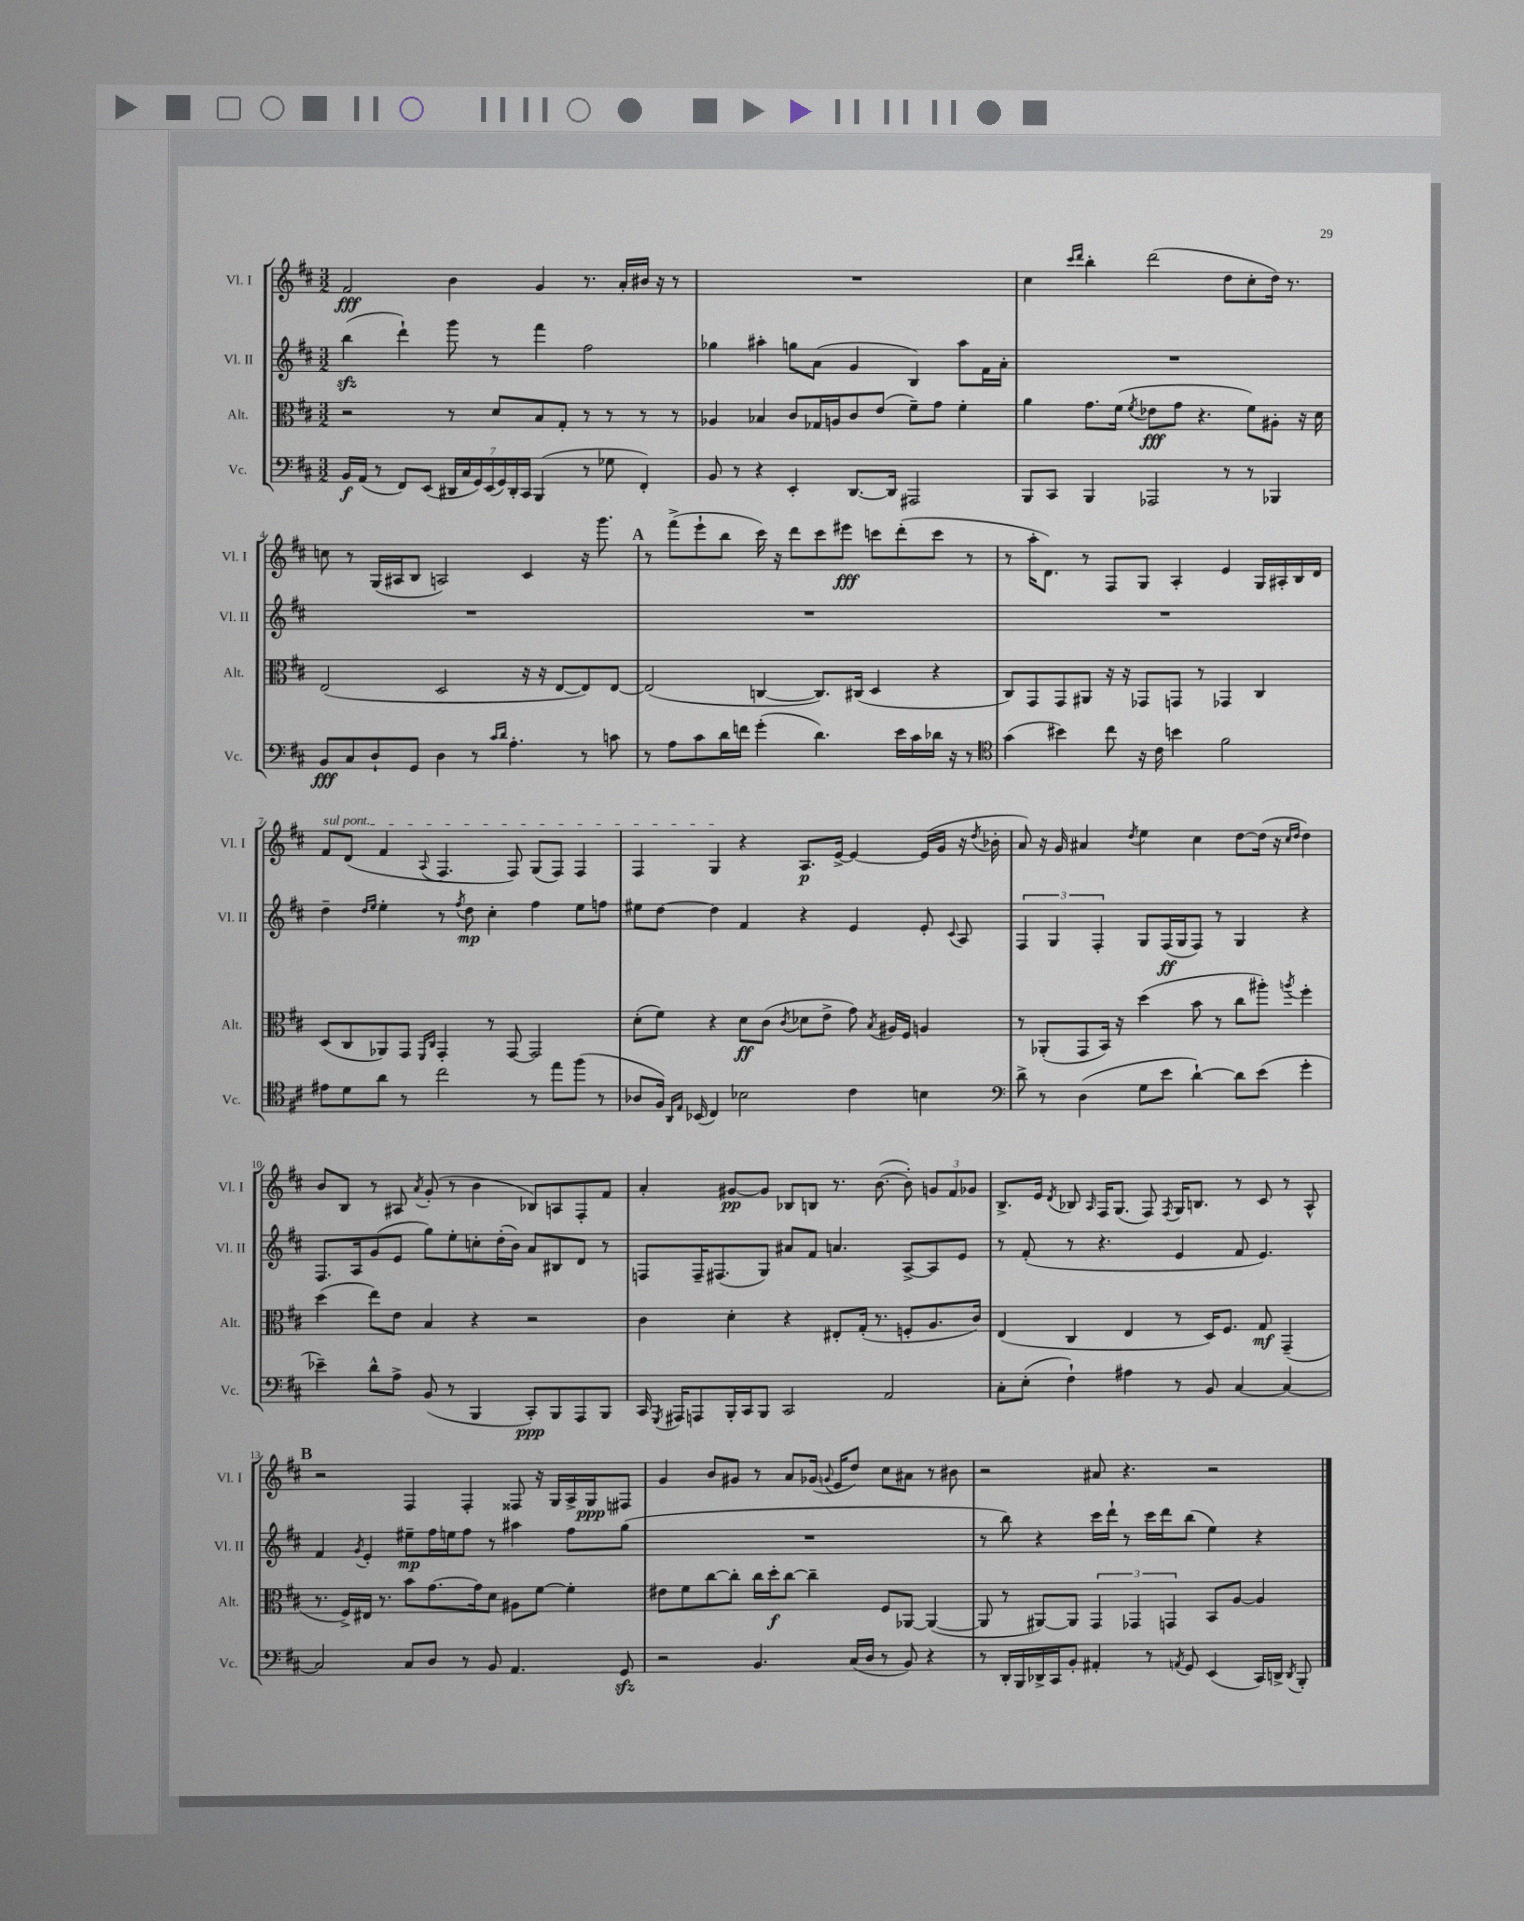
<<
\new StaffGroup <<
\new Staff = "s0" \with { instrumentName = "Vl. I" shortInstrumentName = "Vl. I" } {
    \clef treble \key d \major \numericTimeSignature \time 3/2
    \autoBeamOff fis'2\fff b'4 g'4 r8. a'16[-. bis'16] r16 r8 |
    R1. |
    cis''4 \grace { cis'''16[ d'''16] } b''4-. d'''2( d''8[ cis''8-. d''16]) r8. |
    c''8 r8 g16[( ais16 b8] a2) cis'4 r16 g'''8. |
    \mark \markup { \bold "A" } r8 fis'''8[->( e'''8-! b''8] cis'''16) r16 d'''8[ cis'''8 eis'''8]\fff c'''8[ d'''8-.( c'''8] r8 |
    r8 a''16[-. d'8.]) r8 fis8[ g8] a4-. e'4 g16[ ais16-. b16 d'16] |
    \once \override TextSpanner.bound-details.left.text = \markup { \italic "sul pont." } fis'8[\startTextSpan d'8]( fis'4 \appoggiatura { a8 } fis4. fis8) g8[( fis8]) fis4 |
    fis4 g4\stopTextSpan r4 a8.[\p e'16]~-> e'4~ e'16[( g'16] r16 \acciaccatura { d''8 } bes'16-. |
    a'8) r16 g'16 ais'4 \acciaccatura { d''8 } e''4 cis''4 d''8[~ d''16]( r16 \grace { cis''16[ d''16] } d''4) |
    b'8[ b8] r8 ais8 \acciaccatura { a'8 } g'8-.( r8 b'4 bes8[) a8 fis8-. fis'8] |
    a'4-. gis'8[~\pp gis'8] bes8[ b8] r8. b'8.~( b'8-.) \tuplet 3/2 { g'8[ fis'8 ges'8] } |
    b8.[-> e'16] \acciaccatura { d'8 } bes8 \grace { a16 } fis16[ g8.]( fis8) \acciaccatura { fis8 } g16[ b8.] r8 cis'8 r8 a8-^ |
    \mark \markup { \bold "B" } r2 fis4 fis4-. fisis8 r16 g16[ a16-> g16\ppp fis8] |
    g'4 b'8[ gis'8] r8 a'8[ ges'16]( \appoggiatura { g'8 } e'16[ d''8]) cis''8[ ais'8] r8 bis'8 |
    r2 ais'8 r4. r2 \bar "|." |
}
\new Staff = "s1" \with { instrumentName = "Vl. II" shortInstrumentName = "Vl. II" } {
    \clef treble \key d \major \numericTimeSignature \time 3/2
    \autoBeamOff b''4\sfz( d'''4-!) g'''8 r8 fis'''4 fis''2 |
    ges''4 ais''4-. g''8[ a'8]( g'4 b4) ais''8[ fis'16 a'16]-. |
    R1. |
    R1. |
    \mark \markup { \bold "A" } R1. |
    R1. |
    d''4-- \grace { d''16[ e''16] } e''4-. r8 \acciaccatura { fis''8 } d''8\mp cis''4-. fis''4 e''8[ f''8] |
    eis''8[ d''8]~ d''4 fis'4 r4 e'4 e'8-. \appoggiatura { cis'8 } a8 |
    \tuplet 3/2 { fis4 g4 fis4-. } g8[ fis16\ff( g16 fis8]) r8 g4 r4 |
    fis8.[ a16 g'8( e'8] g''8[) e''8-. c''8-. d''16-.( b'16]) a'8[ bis8 d'8] r8 |
    f8[ f16-- fis8.( g8]) ais'8[ fis'8] a'4. a8[~-> a8 e'8] |
    r8 fis'8-.( r8 r4. e'4 fis'8 e'4.) |
    \mark \markup { \bold "B" } fis'4 \acciaccatura { g'8 } e'4-. eis''8[--\mp fis''16 e''16 fis''8] r8 ais''4 fis''8[ g''8]( |
    R1. |
    r8 b''8) r4 cis'''16[ d'''16]-! r8 cis'''16[ d'''16 b''8]( e''4) r4 \bar "|." |
}
\new Staff = "s2" \with { instrumentName = "Alt." shortInstrumentName = "Alt." } {
    \clef alto \key d \major \numericTimeSignature \time 3/2
    \autoBeamOff r2 r8 d'8[ b8 g8]-. r8 r8 r8 r8 |
    aes4 bes4 cis'8[ ges16 a16 cis'8 e'8]( fis'8[--) g'8] fis'4-. |
    a'4 g'8.[ fis'16]( \acciaccatura { fis'8 } ees'8[\fff g'8] r4. fis'8[) ais8]-. r16 d'16 |
    e2( d2 r16 r16 e8[~ e8) e8]~ |
    \mark \markup { \bold "A" } e2( c4~ c8.[) cis16]( d4 r4 |
    cis8[) g,8 g,8 ais,8] r16 r16 ges,8[ g,8] r8 ges,4 cis4 |
    d8[( cis8 aes,8) g,8] \grace { fis,16[ cis16] } g,4-. r8 g,8~ g,2 |
    d'8[-.( fis'8]) r4 d'8[\ff cis'8]( \acciaccatura { cis'8 } des'8[ e'8]-> g'8) \acciaccatura { b8 } ais16[ fis16] a4 |
    r8 aes,8[-.( g,8 b,16]) r16 d''4( b'8 r8 cis''8[ ais''8]-.) \acciaccatura { a''8 } fis''4-. |
    d''4( e''8[) e'8] b4 r4 r2 |
    cis'4 d'4-. r4 eis8[-. g16]-.( r8. f8[-. a8. cis'16]) |
    e4( cis4 e4 r8 d16[) fis8.] g8\mf g,4--( |
    \mark \markup { \bold "B" } r8. fis16[->) eis16] r8. b'8[ g'8.~ g'16 d'8] ais8[ fis'8]~ fis'4-. |
    eis'8[ fis'8 cis''8~ cis''8]-. cis''16[ d''16-.\f cis''8]~ cis''4-- fis8[ aes,8]~ aes,4~( |
    aes,8 r8 ais,8[~) ais,8] \tuplet 3/2 { g,4 ges,4 g,4 } b,8[ a8]~ a4 \bar "|." |
}
\new Staff = "s3" \with { instrumentName = "Vc." shortInstrumentName = "Vc." } {
    \clef bass \key d \major \numericTimeSignature \time 3/2
    \autoBeamOff b,16[\f a,16]( r8 fis,8[) e,8]( \tuplet 7/4 { dis,16[ cis16 g,16) e,16( g,16) dis,16-. cis,16] } b,,4( r8 ges8 fis,4-.) |
    b,8 r8 r4 e,4-. d,8.[~ d,16] ais,,2 |
    b,,8[ cis,8] b,,4 aes,,2 r8 r8 bes,,4 |
    b,8[\fff cis8 d8-! g,8] d4 r8 \grace { cis'16[ d'16] } a4.-. r8 c'8 |
    \mark \markup { \bold "A" } r8 a8[ cis'8 d'16 f'16] g'4-.( d'4.) e'16[ cis'16 des'16] r16 r8 |
    \clef tenor g'4( bis'4) cis''8 r16 cis'16 b'4 fis'2 |
    eis'8[ d'8 a'8] r8 cis''2 r8 e''8[ fis''8]( r8 |
    aes8[ fis16]) \grace { a,16[ e16] } bes,16( cis4) bes2 cis'4 b4 |
    \clef bass d'8-> r8 d4( g8[ e'8] d'4~-!) d'8[ e'8]( g'4-. |
    ees'4--) d'8[-^ a8]-> b,8( r8 b,,4 cis,8[-.\ppp) b,,8 a,,8 b,,8] |
    cis,16 \acciaccatura { g,,8 } ais,,16[ a,,8 b,,16-. cis,16 b,,8] cis,2 a,2 |
    cis8[-. e8]-.( fis4-!) ais4 r8 b,8 cis4~ cis4~ |
    \mark \markup { \bold "B" } cis2 cis8[ d8] r8 b,8 a,4. g,8\sfz |
    r2 b,4. cis16[( d16] r8 b,8) r4 |
    r8 d,16[-. b,,16 des,16-> cis,16 b,8]-. ais,4-. r8 \acciaccatura { a,8 } g,8 e,4( cis,16[) d,16]-> \acciaccatura { d,8 } b,,8-. \bar "|." |
}
>>
>>
